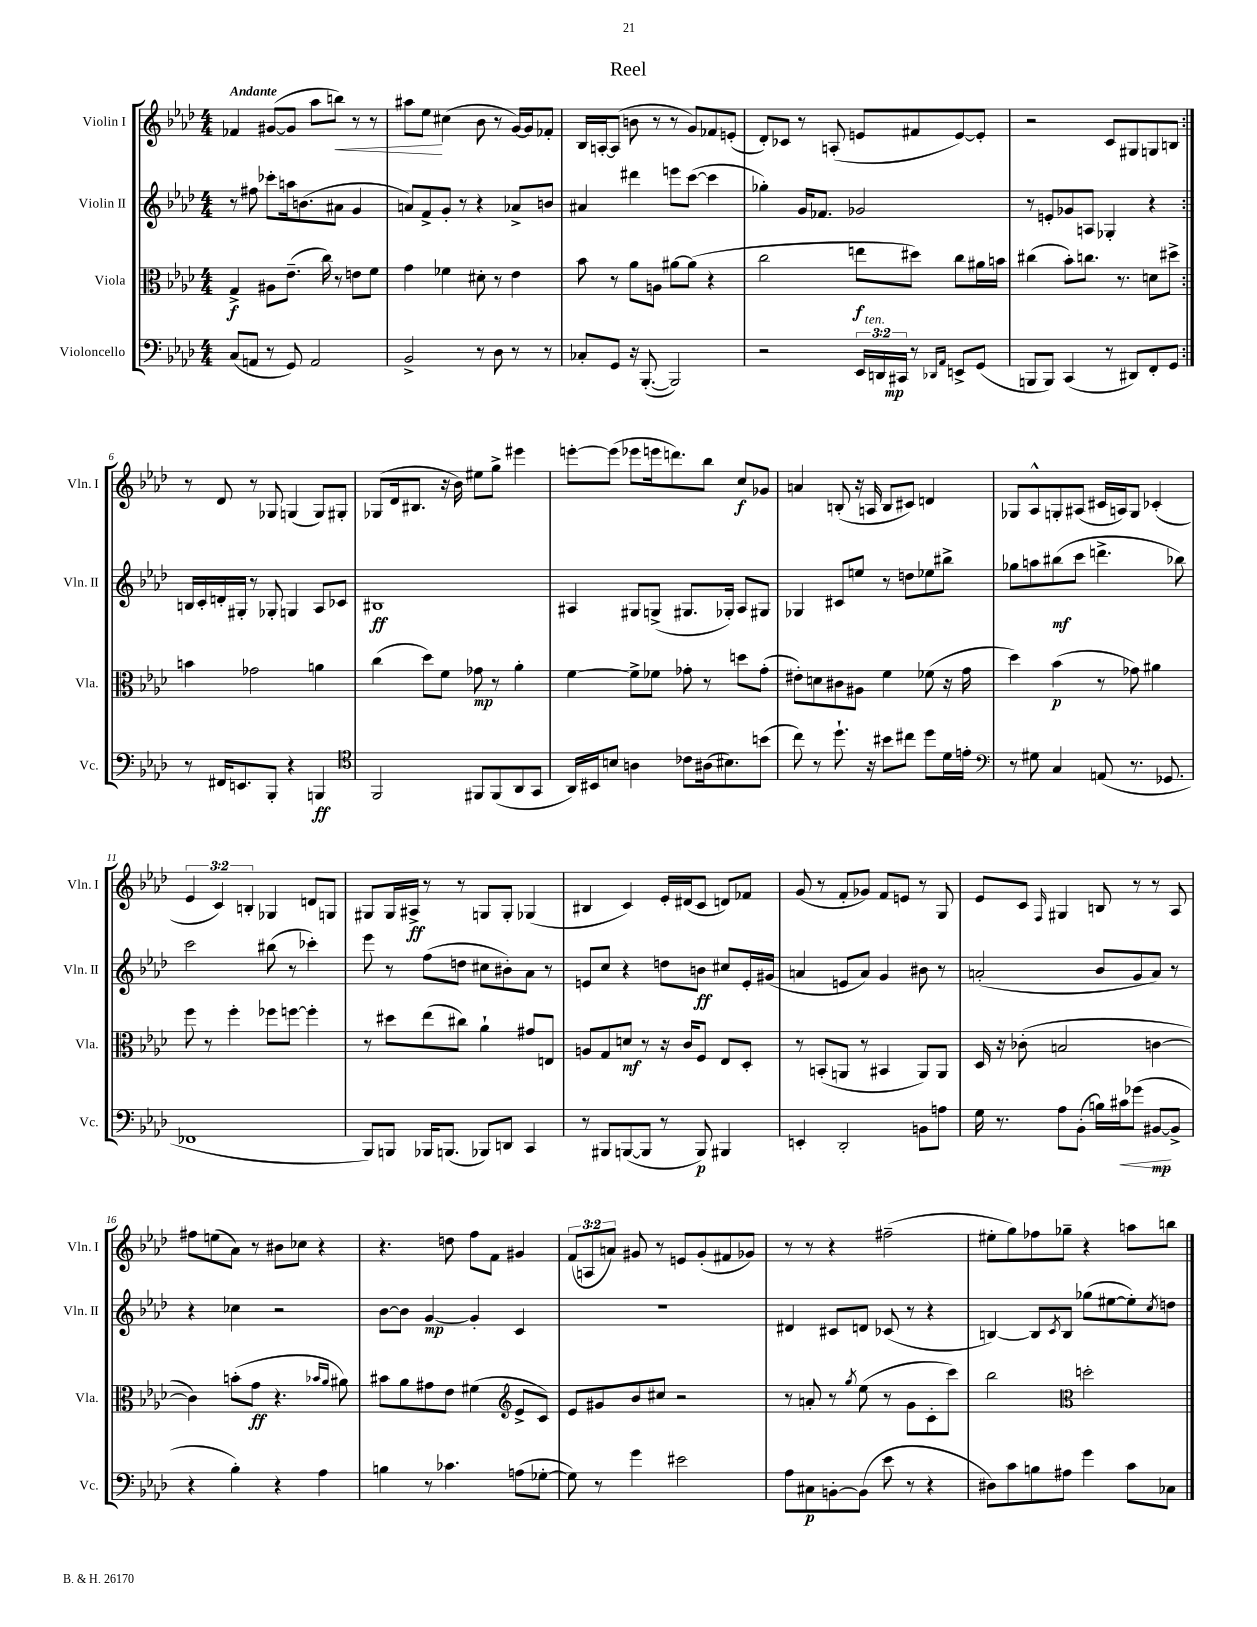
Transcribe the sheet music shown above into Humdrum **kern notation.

**kern	**dynam	**kern	**dynam	**kern	**dynam	**kern	**dynam
*part4	*part4	*part3	*part3	*part2	*part2	*part1	*part1
*staff4	*staff4	*staff3	*staff3	*staff2	*staff2	*staff1	*staff1
*I"Violoncello	*	*I"Viola	*	*I"Violin II	*	*I"Violin I	*
*I'Vc.	*	*I'Vla.	*	*I'Vln. II	*	*I'Vln. I	*
*clefF4	*	*clefC3	*	*clefG2	*	*clefG2	*
*k[b-e-a-d-]	*	*k[b-e-a-d-]	*	*k[b-e-a-d-]	*	*k[b-e-a-d-]	*
*M4/4	*	*M4/4	*	*M4/4	*	*M4/4	*
=1	=1	=1	=1	=1	=1	=1	=1
!	!	!	!	!	!	!LO:TX:a:B:t=Andante	!
(8C/L	.	4G^/	f	8r	.	4f-X/	.
8AAn/J	.	.	.	8ff#X\	.	.	.
8r	.	8A#X\L	.	8ccc-X'\L	.	([8g#X/L	.
8GG/)	.	(8.e-~\J	.	16aan\k	.	8g#/J]	.
.	.	.	.	(8.bn\	.	.	.
2AA/	.	.	.	.	.	8aa-\L	.
.	.	16cc\)	.	.	.	.	.
!	!	!	!	!	!	!	!LO:HP:b
.	.	8r	.	8a#X\J	.	8bbn\J)	<
.	.	8en\L	.	4g/	.	8r	.
.	.	8f\J	.	.	.	8r	.
=2	=2	=2	=2	=2	=2	=2	=2
2BB-^/	.	4g\	.	8an/L)	.	8aa#X\L	.
.	.	.	.	8f^/	.	8ee-\J	.
.	.	4f-X\	.	8g'/J	.	(4cc#X\	[
.	.	.	.	8r	.	.	.
8r	.	8d#X'\	.	4r	.	8b-\	.
8D-\	.	8r	.	.	.	8r	.
8r	.	4e-\	.	8a-X^/L	.	[16g/LL)	.
.	.	.	.	.	.	16g/J]	.
8r	.	.	.	8bn/J	.	8f-X'/J	.
=3	=3	=3	=3	=3	=3	=3	=3
8C-X'/L	.	8b-\	.	4a#X/	.	16B-/LL	.
.	.	.	.	.	.	[16An'/J	.
8GG/J	.	8r	.	.	.	(8A/J]	.
16r	.	8a-\L	.	4ddd#X\	.	8bn\	.
([8.BBB-'/	.	.	.	.	.	.	.
.	.	8An\J	.	.	.	8r	.
2BBB-/])	.	[8a#X\L	.	8eeen\L	.	8r	.
.	.	(8a#\J]	.	([8ccc\J	.	8g/L)	.
.	.	4r	.	4ccc\]	.	8f-X/	.
.	.	.	.	.	.	(8en'/J	.
=4	=4	=4	=4	=4	=4	=4	=4
2r	.	2cc\	.	4gg-X'\)	.	8d-'/L)	.
.	.	.	.	.	.	8c-X/J	.
.	.	.	.	16g/KL	.	8r	.
.	.	.	.	8.f-X/J	.	.	.
.	.	.	.	.	.	(8An'/	.
24EE-/LL	.	8een\L	f	2g-X/	.	8en/L	.
!LO:TX:a:i:t=ten.	!	!	!	!	!	!	!
24DDn/	.	.	.	.	.	.	.
24CC#X/JJ	mp	.	.	.	.	.	.
8r	.	8dd#X\J)	.	.	.	8f#X/	.
16qqDD-X/LL	.	.	.	.	.	.	.
16qqAA-/JJ	.	.	.	.	.	.	.
8EEn^/L	.	8cc\L	.	.	.	[8e/)	.
(8GG/J	.	16a#X\L	.	.	.	8e'/J]	.
.	.	16bn\JJ	.	.	.	.	.
=5	=5	=5	=5	=5	=5	=5	=5
8BBBn/L	.	(4cc#X\	.	8r	.	2r	.
8BBB/J)	.	.	.	8en'/L	.	.	.
(4CC/	.	8b-'\L)	.	8g-X/	.	.	.
.	.	8.ccn\J	.	8An/J	.	.	.
8r	.	.	.	4G-X'/	.	8c/L	.
.	.	8.r	.	.	.	.	.
8DD#X/L)	.	.	.	.	.	8G#X/	.
8FF'/	.	8dn\L	.	4r	.	8Gn/	.
8GG/J	.	8dd#X^\J	.	.	.	8Bn/J	.
!!LO:LB:g=z
=6:|!	=6:|!	=6:|!	=6:|!	=6:|!	=6:|!	=6:|!	=6:|!
8r	.	4bn\	.	16Bn/LL	.	8r	.
.	.	.	.	16c'/	.	.	.
16FF#X/KL	.	.	.	16dn'/	.	8d-/	.
8.EEn/	.	.	.	16G#X'/JJ	.	.	.
.	.	2g-X\	.	8r	.	8r	.
8BBB-'/J	.	.	.	8G-X'/	.	8G-X/	.
4r	.	.	.	4Gn/	.	(4Gn/	.
4BBBn/	ff	4an\	.	8A-/L	.	8G/L)	.
.	.	.	.	8c-X/J	.	8G#X'/J	.
=7	=7	=7	=7	=7	=7	=7	=7
*clefC4	*	*	*	*	*	*	*
2FF/	.	(4cc\	.	1B#X	ff	(8G-X/L	.
.	.	.	.	.	.	16d-/k	.
.	.	.	.	.	.	8.B#X/J	.
.	.	8dd-\L)	.	.	.	.	.
.	.	8f\J	.	.	.	16r	.
.	.	.	.	.	.	16b-\)	.
8FF#X/L	.	8g-X\	mp	.	.	8ee#X\L	.
(8FF#/	.	8r	.	.	.	8gg^\J	.
8AA-/	.	4a-'\	.	.	.	4eee#X\	.
8GG/J	.	.	.	.	.	.	.
=8	=8	=8	=8	=8	=8	=8	=8
16AA-/LL)	.	[4f\	.	4A#X/	.	[8eeen'\L	.
16BB#X/J	.	.	.	.	.	.	.
8Bn/J	.	.	.	.	.	(8eee\J]	.
4An\	.	8f^\L]	.	8G#X/L	.	8eee-X\L	.
.	.	8f-X\J	.	(8Gn^/J	.	16eeen\k	.
.	.	.	.	.	.	8.dddn\)	.
8c-X\L	.	8g-X'\	.	8.G#X/L	.	.	.
(16A#X\k	.	8r	.	.	.	8bb-\J	.
8.B#X\)	.	.	.	16G-X'/Jk)	.	.	.
.	.	8ddn\L	.	8A#/L	.	8cc/L	f
(8bn\J	.	(8g-'\J	.	8G#X/J	.	8g-X/J	.
=9	=9	=9	=9	=9	=9	=9	=9
8cc\)	.	8e#X'\L)	.	4G-X/	.	4an/	.
8r	.	8dn\	.	.	.	.	.
8.dd-`\	.	8c#X\	.	8c#X/L	.	(8Bn'/	.
.	.	8A#X\J	.	8een/J	.	16r	.
16r	.	.	.	.	.	16An/	.
8b#X\L	.	4f\	.	8r	.	8B/L	.
8cc#X\J	.	.	.	8ddn\L	.	8c#X/J)	.
8dd-\L	.	(8f-X\	.	8ee-X\	.	4dn/	.
16d-\L	.	16r	.	8bb#X^\J	.	.	.
16en'\JJ	.	16g\	.	.	.	.	.
=10	=10	=10	=10	=10	=10	=10	=10
*clefF4	*	*	*	*	*	*	*
8r	.	4dd-\)	.	8gg-X\L	.	8G-X/L	.
8G#X\	.	.	.	8aan\	.	8A-^^/	.
4C/	.	(4b-\	p	(8bb#X\	mf	8Gn'/	.
.	.	.	.	8ccc\J	.	(8A#X/J	.
(8AAn/	.	8r	.	4.dddn^\	.	16c#X/LL	.
.	.	.	.	.	.	16An/J)	.
8.r	.	8g-X\)	.	.	.	8G/J	.
.	.	4a#X\	.	.	.	(4c-X'/	.
8.GG-X/	.	.	.	.	.	.	.
.	.	.	.	8bb-X\)	.	.	.
!!LO:LB:g=z
=11	=11	=11	=11	=11	=11	=11	=11
1FF-X	.	8ff\	.	2ccc\	.	6e-/	.
.	.	8r	.	.	.	.	.
.	.	.	.	.	.	6c/)	.
.	.	4ff'\	.	.	.	.	.
.	.	.	.	.	.	6Bn'/	.
.	.	8ff-X\L	.	(8bb#X\	.	4G-X/	.
.	.	[8ffn\J	.	8r	.	.	.
.	.	4ff'\]	.	4ccc-X'\)	.	8dn/L	.
.	.	.	.	.	.	8Gn/J	.
=12	=12	=12	=12	=12	=12	=12	=12
8BBB-/L)	.	8r	.	8eee-\	.	8G#X/L	.
8BBBn/J	.	8dd#X\L	.	8r	.	16G#/L	.
.	.	.	.	.	.	16A#X^/JJ	ff
16BBB-X/KL	.	(8ee-\	.	(8ff\L	.	8r	.
(8.BBBn/J	.	.	.	.	.	.	.
.	.	8cc#X\J)	.	8ddn\J	.	8r	.
8BBB-X/L)	.	4a-`\	.	8cc#X\L	.	8Gn/L	.
8DDn/J	.	.	.	8b#X'\)	.	8G'/J	.
4CC/	.	8g#X/L	.	8a-\J	.	(4G-X/	.
.	.	8En/J	.	8r	.	.	.
=13	=13	=13	=13	=13	=13	=13	=13
8r	.	8An/L	.	8en/L	.	4B#X/	.
8BBB#X/L	.	8G/	.	8cc/J	.	.	.
([8BBBn/	.	8dn/J	mf	4r	.	4c/)	.
8BBB/J]	.	8r	.	.	.	.	.
8r	.	16r	.	8ddn\L	.	16e-'/LL	.
.	.	16c/KL	.	.	.	(16d#X/J	.
8BBB/)	p	8F/J	.	8bn\J	ff	8c/J	.
4BBB#X/	.	8E-/L	.	8cc#X/L	.	8dn/L)	.
.	.	8D-'/J	.	16e'/L	.	8f-X/J	.
.	.	.	.	(16g#X/JJ	.	.	.
=14	=14	=14	=14	=14	=14	=14	=14
4EEn'/	.	8r	.	4an/	.	(8g/	.
.	.	(8BBn'/L	.	.	.	8r	.
2DD-'/	.	8AAn/J	.	8en/L	.	8f'/L	.
.	.	8r	.	8a/J)	.	8g-X/J)	.
.	.	4BB#X/	.	4g/	.	8f/L	.
.	.	.	.	.	.	8en/J	.
8BBn\L	.	8AA/L)	.	8b#X\	.	8r	.
8An\J	.	8AA/J	.	8r	.	8G/	.
=15	=15	=15	=15	=15	=15	=15	=15
16G\	.	16D-/	.	(2an'/	.	8e-/L	.
8.r	.	16r	.	.	.	.	.
.	.	(8c-X'\	.	.	.	8c/J	.
.	.	.	.	.	.	16qqF/	.
8A-\L	.	2Bn/	.	.	.	4G#X/	.
(8BB-'\J	.	.	.	.	.	.	.
16Bn\LL)	.	.	.	8b-/L	.	8Bn/	.
!	!LO:HP:b	!	!	!	!	!	!
16c#X\J	<	.	.	.	.	.	.
(8g-X\J	.	.	.	8g/	.	8r	.
[8BB#X/L	mp	[4cn\	.	8a/J)	.	8r	.
8BB#^/J]	[	.	.	8r	.	8A-/	.
!!LO:LB:g=z
=16	=16	=16	=16	=16	=16	=16	=16
4r	.	4c\])	.	4r	.	8ff#X\L	.
.	.	.	.	.	.	(8een\	.
4B-'\)	.	(8bn'\L	.	4cc-X\	.	8a-\J)	.
.	.	8g\J	ff	.	.	8r	.
4r	.	4.r	.	2r	.	8b#X\L	.
.	.	.	.	.	.	8cc-X\J	.
4A-\	.	.	.	.	.	4r	.
.	.	16qqb-X/LL	.	.	.	.	.
.	.	16qqa-/JJ	.	.	.	.	.
.	.	8a#X\)	.	.	.	.	.
=17	=17	=17	=17	=17	=17	=17	=17
4Bn\	.	8b#X\L	.	[8b-\L	.	4.r	.
.	.	8a-\	.	8b-\J]	.	.	.
8r	.	8g#X\	.	[4g/	mp	.	.
4.c-X\	.	8e-\J	.	.	.	8ddn\	.
.	.	(4f#X\	.	4g'/]	.	8ff\L	.
.	.	.	.	.	.	8f\J	.
*	*	*clefG2	*	*	*	*	*
(8An\L	.	8e-^/L	.	4c/	.	4g#X/	.
[8G-X'\J	.	8c/J)	.	.	.	.	.
=18	=18	=18	=18	=18	=18	=18	=18
8G-\])	.	8e-/L	.	1r	.	(12f/L	.
.	.	.	.	.	.	12An/	.
8r	.	8g#X/	.	.	.	.	.
.	.	.	.	.	.	12an/J)	.
4g\	.	8b-/	.	.	.	8g#X/	.
.	.	8cc#X/J	.	.	.	8r	.
2e#X\	.	2r	.	.	.	8en/L	.
.	.	.	.	.	.	(8g#'/	.
.	.	.	.	.	.	8f#X/	.
.	.	.	.	.	.	8g-X/J)	.
=19	=19	=19	=19	=19	=19	=19	=19
8A-\L	.	8r	.	4d#X/	.	8r	.
8C#X\	p	8an'/	.	.	.	8r	.
[8BBn'\	.	8r	.	8c#X/L	.	4r	.
.	.	8qgg/	.	.	.	.	.
(8BB\J]	.	(8ee-\	.	8dn/J	.	.	.
8e-\	.	8r	.	(8c-X/	.	(2ff#X~\	.
8r	.	8g\L	.	8r	.	.	.
4r	.	8c'\	.	4r	.	.	.
.	.	8ccc\J)	.	.	.	.	.
=20	=20	=20	=20	=20	=20	=20	=20
8D#X\L)	.	2bb-\	.	[4Bn/)	.	8ee#X'\L	.
8c\	.	.	.	.	.	8gg\)	.
8Bn\	.	.	.	8B/L]	.	8ff-X\	.
.	.	.	.	8qc/	.	.	.
8A#X\J	.	.	.	8B/J	.	8gg-X~\J	.
*	*	*clefC3	*	*	*	*	*
4g\	.	2ddn'\	.	(8gg-X\L	.	4r	.
.	.	.	.	[8ee#X\	.	.	.
8c\L	.	.	.	8ee#'\])	.	8aan\L	.
.	.	.	.	8qcc/	.	.	.
8C-X\J	.	.	.	8ddn\J	.	8bbn\J	.
==	==	==	==	==	==	==	==
*-	*-	*-	*-	*-	*-	*-	*-
